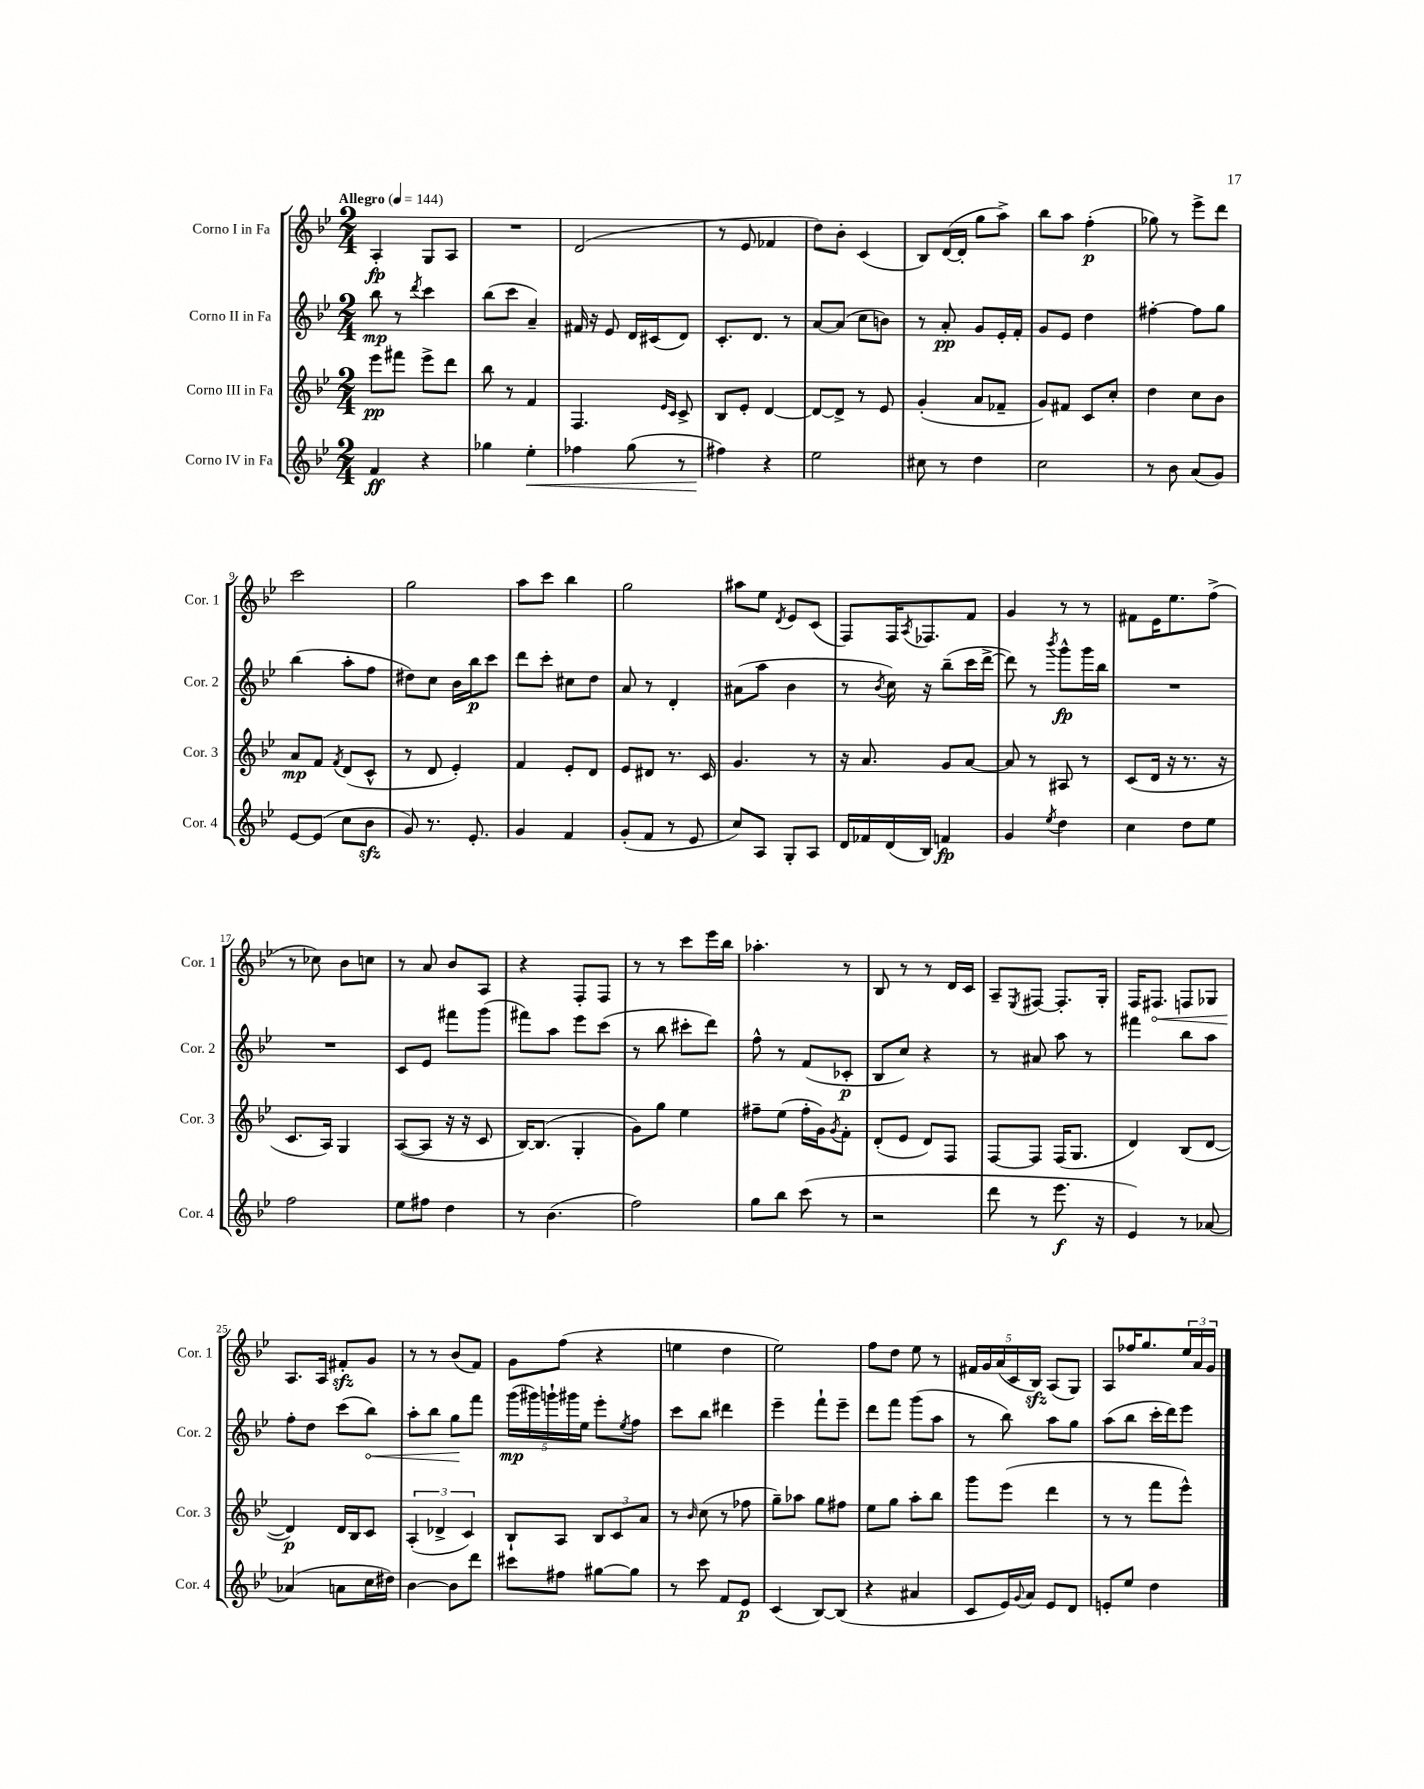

**kern	**dynam	**kern	**dynam	**kern	**dynam	**kern	**dynam
*part4	*part4	*part3	*part3	*part2	*part2	*part1	*part1
*staff4	*staff4	*staff3	*staff3	*staff2	*staff2	*staff1	*staff1
*I"Corno IV in Fa	*	*I"Corno III in Fa	*	*I"Corno II in Fa	*	*I"Corno I in Fa	*
*I'Cor. 4	*	*I'Cor. 3	*	*I'Cor. 2	*	*I'Cor. 1	*
*clefG2	*	*clefG2	*	*clefG2	*	*clefG2	*
*k[b-e-]	*	*k[b-e-]	*	*k[b-e-]	*	*k[b-e-]	*
*M2/4	*	*M2/4	*	*M2/4	*	*M2/4	*
*MM144	*	*MM144	*	*MM144	*	*MM144	*
=1	=1	=1	=1	=1	=1	=1	=1
!	!	!	!	!	!	!LO:TX:a:B:t=Allegro	!
4f/	ff	8eee-\L	pp	8bb-\	mp	4A'/	fp
.	.	8fff#X\J	.	8r	.	.	.
.	.	.	.	8qddd/	.	.	.
4r	.	8eee-^\L	.	4ccc\	.	8G/L	.
.	.	8ddd\J	.	.	.	8A/J	.
=2	=2	=2	=2	=2	=2	=2	=2
4gg-X\	.	8bb-\	.	(8bb-\L	.	2r	.
.	.	8r	.	8ccc\J	.	.	.
!	!LO:HP:b	!	!	!	!	!	!
4ee-'\	<	4f/	.	4a~/)	.	.	.
=3	=3	=3	=3	=3	=3	=3	=3
4ff-X\	.	4.F/	.	16f#X/	.	(2d/	.
.	.	.	.	16r	.	.	.
.	.	.	.	8e-/	.	.	.
(8gg\	.	.	.	16d/LL	.	.	.
.	.	.	.	(16c#X/J	.	.	.
.	.	16qqe-/LL	.	.	.	.	.
.	.	16qqc/JJ	.	.	.	.	.
8r	.	8c^/	.	8d/J)	.	.	.
=4	=4	=4	=4	=4	=4	=4	=4
4ff#X\)	.	8B-/L	.	8.c'/L	.	8r	.
.	.	8e-'/J	.	.	.	8e-/	.
.	.	.	.	8.d/J	.	.	.
4r	[	[4d/	.	.	.	4f-X/	.
.	.	.	.	8r	.	.	.
=5	=5	=5	=5	=5	=5	=5	=5
2ee-\	.	8d/L_	.	[8a/L	.	8dd\L)	.
.	.	8d^/J]	.	(8a/J]	.	8b-'\J	.
.	.	8r	.	8cc\L	.	(4c/	.
.	.	8e-/	.	8bn\J)	.	.	.
=6	=6	=6	=6	=6	=6	=6	=6
8cc#X\	.	(4g'/	.	8r	.	8B-/L)	.
8r	.	.	.	8a'/	pp	([16d/L	.
.	.	.	.	.	.	16d'/JJ]	.
4dd\	.	8a/L	.	8g/L	.	8gg\L	.
.	.	8f-X~/J	.	16e-'/L	.	8aa^\J)	.
.	.	.	.	16f'/JJ	.	.	.
=7	=7	=7	=7	=7	=7	=7	=7
2cc\	.	8g/L)	.	8g/L	.	8bb-\L	.
.	.	8f#X/J	.	8e-/J	.	8aa\J	.
.	.	8c/L	.	4dd\	.	(4ff'\	p
.	.	8cc'/J	.	.	.	.	.
=8	=8	=8	=8	=8	=8	=8	=8
8r	.	4dd\	.	[4ff#X'\	.	8gg-X\)	.
8b-\	.	.	.	.	.	8r	.
(8a/L	.	8cc\L	.	8ff#\L]	.	8eee-^\L	.
8g/J)	.	8b-\J	.	8gg\J	.	8ddd\J	.
!!LO:LB:g=z
=9	=9	=9	=9	=9	=9	=9	=9
[8e-/L	.	8a/L	mp	(4bb-\	.	2ccc\	.
(8e-/J]	.	8f/J	.	.	.	.	.
.	.	8qf/	.	.	.	.	.
8cc\L	.	(8d/L	.	8aa'\L	.	.	.
8b-zz\J	.	8c^^/J	.	8ff\J	.	.	.
=10	=10	=10	=10	=10	=10	=10	=10
8g/)	.	8r	.	8dd#X\L)	.	2gg\	.
8.r	.	8d/	.	8cc\J	.	.	.
.	.	4e-'/)	.	16b-\LL	.	.	.
8.e-'/	.	.	.	16bb-\J	p	.	.
.	.	.	.	8ccc\J	.	.	.
=11	=11	=11	=11	=11	=11	=11	=11
4g/	.	4f/	.	8ddd\L	.	8aa\L	.
.	.	.	.	8ccc'\J	.	8ccc\J	.
4f/	.	8e-'/L	.	8cc#X\L	.	4bb-\	.
.	.	8d/J	.	8dd\J	.	.	.
=12	=12	=12	=12	=12	=12	=12	=12
(8g'/L	.	8e-/L	.	8a/	.	2gg\	.
8f/J	.	8d#X/J	.	8r	.	.	.
8r	.	8.r	.	4d'/	.	.	.
8e-/	.	.	.	.	.	.	.
.	.	16c/	.	.	.	.	.
=13	=13	=13	=13	=13	=13	=13	=13
8cc/L)	.	4.g/	.	(8a#X\L	.	8aa#X\L	.
8A/J	.	.	.	8aa\J	.	8ee-\J	.
.	.	.	.	.	.	8qd/	.
8G'/L	.	.	.	4b-\	.	8e-/L	.
8A/J	.	8r	.	.	.	(8c/J	.
=14	=14	=14	=14	=14	=14	=14	=14
16d/LL	.	16r	.	8r	.	8F/L)	.
16f-X/	.	8.a/	.	.	.	.	.
.	.	.	.	8qb-/	.	.	.
(16d/	.	.	.	16cc\)	.	16F/K	.
.	.	.	.	.	.	8qA/	.
16B-/JJ)	.	.	.	16r	.	8.F-X/	.
4fn/	fp	8g/L	.	(8bb-~\L	.	.	.
.	.	[8a/J	.	16ccc\L	.	8f/J	.
.	.	.	.	[16ddd^\JJ	.	.	.
=15	=15	=15	=15	=15	=15	=15	=15
4g/	.	8a/]	.	8ddd\])	.	4g/	.
.	.	8r	.	8r	.	.	.
8qee-/	.	.	.	8qbbb-/	.	.	.
4dd\	.	8A#X/	.	8ggg^^\L	fp	8r	.
.	.	8r	.	16ggg\L	.	8r	.
.	.	.	.	16bb-\JJ	.	.	.
=16	=16	=16	=16	=16	=16	=16	=16
4cc\	.	(8c/L	.	2r	.	8f#X\L	.
.	.	16d/Jk	.	.	.	16e-\K	.
.	.	16r	.	.	.	8.ee-\	.
8dd\L	.	8.r	.	.	.	.	.
8ee-\J	.	.	.	.	.	(8ff^\J	.
.	.	16r	.	.	.	.	.
!!LO:LB:g=z
=17	=17	=17	=17	=17	=17	=17	=17
2ff\	.	8.c/L	.	2r	.	8r	.
.	.	.	.	.	.	8cc-X\)	.
.	.	16A/Jk)	.	.	.	.	.
.	.	4G/	.	.	.	8b-\L	.
.	.	.	.	.	.	8ccn\J	.
=18	=18	=18	=18	=18	=18	=18	=18
8ee-\L	.	([8A/L	.	8c/L	.	8r	.
8ff#X\J	.	8A/J]	.	8e-/J	.	8a/	.
4dd\	.	16r	.	8fff#X\L	.	8b-/L	.
.	.	16r	.	.	.	.	.
.	.	8c/	.	(8ggg\J	.	8A/J	.
=19	=19	=19	=19	=19	=19	=19	=19
8r	.	[16B-/KL)	.	8fff#X\L)	.	4r	.
.	.	(8.B-/J]	.	.	.	.	.
(4.b-\	.	.	.	8aa\J	.	.	.
.	.	4G'/	.	8eee-\L	.	8F'/L	.
.	.	.	.	(8ccc\J	.	8F/J	.
=20	=20	=20	=20	=20	=20	=20	=20
2ff\)	.	8g\L)	.	8r	.	8r	.
.	.	8gg\J	.	8bb-\	.	8r	.
.	.	4ee-\	.	8ccc#X'\L	.	8ccc\L	.
.	.	.	.	8ddd\J)	.	16eee-\L	.
.	.	.	.	.	.	16bb-\JJ	.
=21	=21	=21	=21	=21	=21	=21	=21
8gg\L	.	8ff#X~\L	.	8ff^^\	.	4.aa-X'\	.
8bb-\J	.	(8ee-\J	.	8r	.	.	.
(8ccc\	.	16ff#'\LL	.	(8f/L	.	.	.
.	.	16g\J)	.	.	.	.	.
.	.	8qg/	.	.	.	.	.
8r	.	8f'\J	.	8c-X'/J	p	8r	.
=22	=22	=22	=22	=22	=22	=22	=22
2r	.	(8d'/L	.	8B-/L	.	8B-/	.
.	.	8e-/J	.	8cc/J)	.	8r	.
.	.	8d/L)	.	4r	.	8r	.
.	.	8F/J	.	.	.	16d/LL	.
.	.	.	.	.	.	16c/JJ	.
=23	=23	=23	=23	=23	=23	=23	=23
8ddd\	.	[8F/L	.	8r	.	8A~/L	.
.	.	.	.	.	.	8qE-/	.
8r	.	8F/J]	.	8a#X/	.	[8F#X/J	.
8.eee-\	f	(16F/KL	.	8aa\	.	8.F#'/L]	.
.	.	8.G/J	.	.	.	.	.
.	.	.	.	8r	.	.	.
16r	.	.	.	.	.	16G'/Jk	.
=24	=24	=24	=24	=24	=24	=24	=24
4e-/)	.	4d/)	.	4fff#X\	.	16F/KL	.
!	!	!	!	!	!	!	!LO:HP:b
.	.	.	.	.	.	8.F#X/J	<
8r	.	(8B-/L	.	8bb-\L	.	8Fn/L	.
[8a-X/	.	[8d/J	.	8aa\J	.	8G-X/J	.
!!LO:LB:g=z
=25	=25	=25	=25	=25	=25	=25	=25
(4a-X/]	.	4d/])	p	8ff'\L	.	8.A/L	.
.	.	.	.	8dd\J	.	.	.
.	.	.	.	.	.	16A/Jk	[
8an\L	.	16d/LL	.	(8ccc\L	.	8f#Xzz'/L	.
.	.	16B-/J	.	.	.	.	.
!	!	!	!	!	!LO:HP:b	!	!
16cc\L	.	8c/J	.	8bb-\J)	<	8g/J	.
16dd#X\JJ)	.	.	.	.	.	.	.
=26	=26	=26	=26	=26	=26	=26	=26
[4b-\	.	(6A'/	.	8aa'\L	.	8r	.
.	.	.	.	8bb-\J	.	8r	.
.	.	6d-X^/	.	.	.	.	.
8b-\L]	.	.	.	8gg\L	.	(8b-/L	.
.	.	6c/)	.	.	.	.	.
8ddd\J	.	.	.	8fff\J	[	8f/J)	.
=27	=27	=27	=27	=27	=27	=27	=27
8ccc#X\L	.	8B-`/L	.	(20ggg\LL	mp	8g\L	.
.	.	.	.	20ggg#X\)	.	.	.
.	.	.	.	20gggn`\	.	.	.
8ff#X\J	.	8A/J	.	.	.	(8ff\J	.
.	.	.	.	20ggg#X\	.	.	.
.	.	.	.	20ee-\JJ	.	.	.
[8gg#X\L	.	12B-/L	.	8eee-'\L	.	4r	.
.	.	12c/	.	.	.	.	.
.	.	.	.	8qee-/	.	.	.
8gg#\J]	.	.	.	8ff\J	.	.	.
.	.	12a/J	.	.	.	.	.
=28	=28	=28	=28	=28	=28	=28	=28
8r	.	8r	.	8ccc\L	.	4een\	.
.	.	16qqb-/	.	.	.	.	.
8ccc\	.	(8cc\	.	8bb-\J	.	.	.
8f/L	.	8r	.	4ddd#X\	.	4dd\	.
8e-/J	p	8ff-X\	.	.	.	.	.
=29	=29	=29	=29	=29	=29	=29	=29
(4c/	.	8gg~\L)	.	4eee-~\	.	2ee-\)	.
.	.	8aa-X\J	.	.	.	.	.
[8B-/L)	.	8gg\L	.	8fff`\L	.	.	.
(8B-/J]	.	8ff#X\J	.	8eee-~\J	.	.	.
=30	=30	=30	=30	=30	=30	=30	=30
4r	.	8ee-\L	.	8ddd\L	.	8ff\L	.
.	.	8gg\J	.	8fff\J	.	8dd\J	.
4a#X/	.	8aa'\L	.	(8ggg\L	.	8ee-\	.
.	.	8bb-\J	.	8aa\J	.	8r	.
=31	=31	=31	=31	=31	=31	=31	=31
8c/L	.	8ggg\L	.	8r	.	20f#X/LL	.
.	.	.	.	.	.	20g/	.
.	.	.	.	.	.	(20a/	.
16e-/L)	.	(8eee-\J	.	8bb-\)	.	.	.
.	.	.	.	.	.	20c/	.
8qqg/	.	.	.	.	.	.	.
16a/JJ	.	.	.	.	.	.	.
.	.	.	.	.	.	20B-zz/JJ)	.
8e-/L	.	4ddd\	.	8aa\L	.	(8A/L	.
8d/J	.	.	.	8gg\J	.	8G/J)	.
=32	=32	=32	=32	=32	=32	=32	=32
8en'/L	.	8r	.	(8aa\L	.	8A/L	.
8ee-/J	.	8r	.	8bb-\J	.	16ff-X/K	.
.	.	.	.	.	.	8.gg/	.
4dd\	.	8fff\L	.	16ccc'\LL	.	.	.
.	.	.	.	16ddd\J)	.	.	.
.	.	8eee-^^\J)	.	8eee-\J	.	24ee-/L	.
.	.	.	.	.	.	24a/	.
.	.	.	.	.	.	24g/JJ	.
==	==	==	==	==	==	==	==
*-	*-	*-	*-	*-	*-	*-	*-
